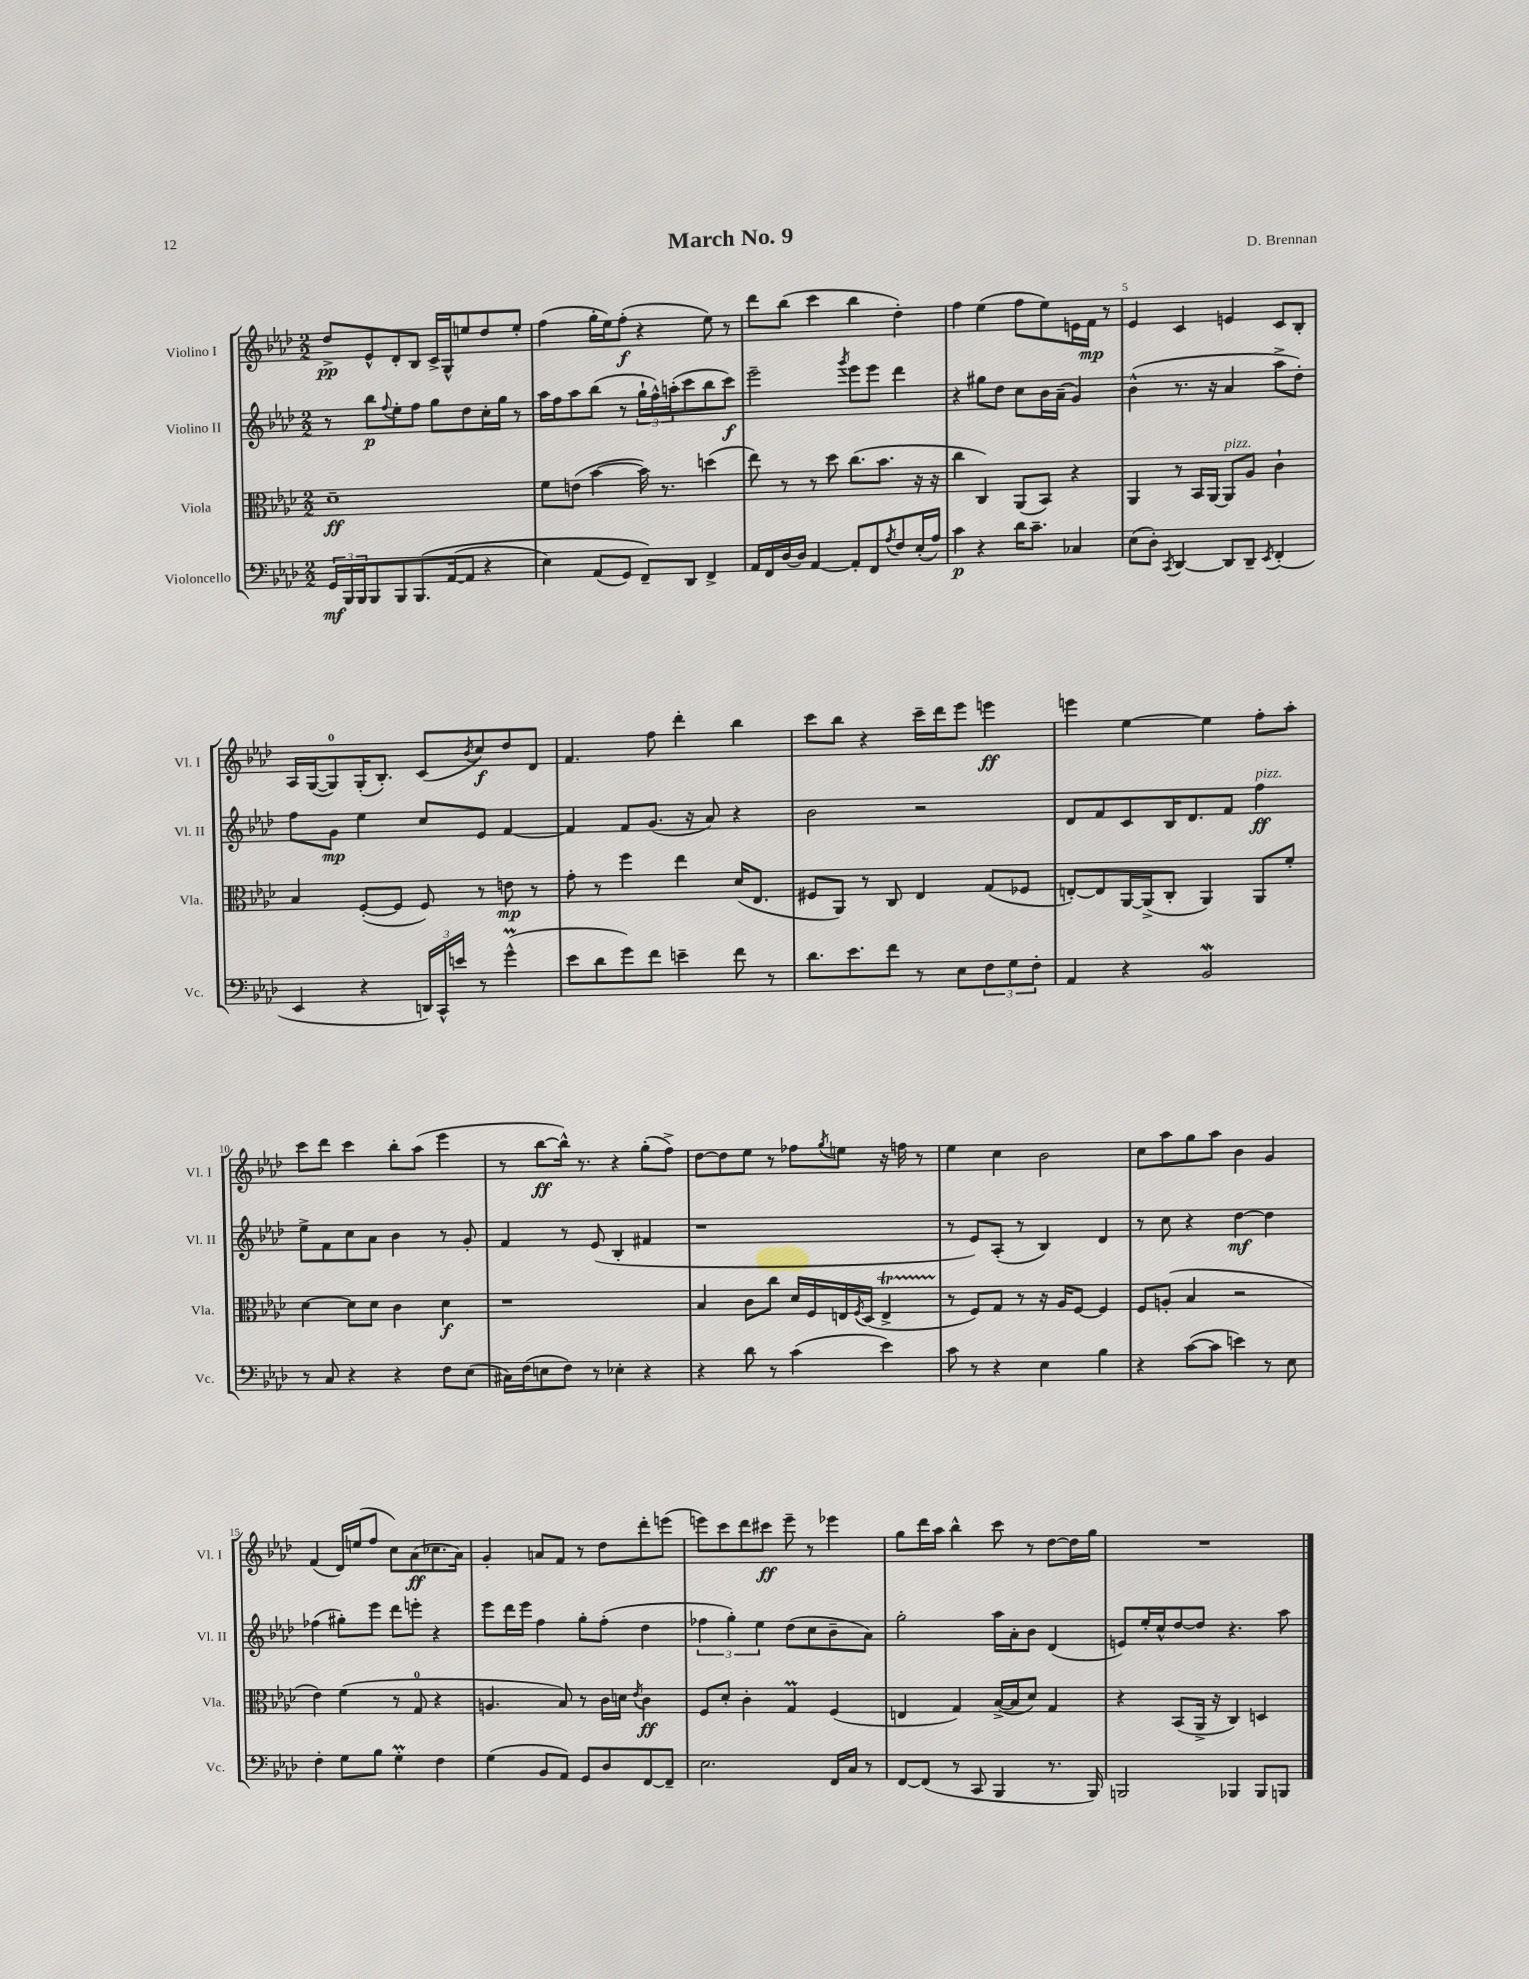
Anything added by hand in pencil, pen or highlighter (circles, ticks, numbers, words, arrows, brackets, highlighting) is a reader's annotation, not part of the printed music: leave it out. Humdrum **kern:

**kern	**dynam	**kern	**dynam	**kern	**dynam	**kern	**dynam
*part4	*part4	*part3	*part3	*part2	*part2	*part1	*part1
*staff4	*staff4	*staff3	*staff3	*staff2	*staff2	*staff1	*staff1
*I"Violoncello	*	*I"Viola	*	*I"Violino II	*	*I"Violino I	*
*I'Vc.	*	*I'Vla.	*	*I'Vl. II	*	*I'Vl. I	*
*clefF4	*	*clefC3	*	*clefG2	*	*clefG2	*
*k[b-e-a-d-]	*	*k[b-e-a-d-]	*	*k[b-e-a-d-]	*	*k[b-e-a-d-]	*
*M2/2	*	*M2/2	*	*M2/2	*	*M2/2	*
=1	=1	=1	=1	=1	=1	=1	=1
24GG/LL	mf	1d-~	ff	8r	.	8dd-^/L	pp
24BBB-/	.	.	.	.	.	.	.
24BBB-/J	.	.	.	.	.	.	.
8BBB-/	.	.	.	8bb-\L	p	8e-^^/	.
.	.	.	.	8qqff/	.	.	.
8BBB-/	.	.	.	8ee-'\	.	8d-'/	.
(8.BBB-/	.	.	.	8ff\J	.	8B-/J	.
.	.	.	.	8gg\L	.	16c^/LL	.
([16AA-/k	.	.	.	.	.	16G^^/J	.
8AA-/J]	.	.	.	8dd-\	.	8een/	.
4r	.	.	.	16cc'\L	.	8dd-/	.
.	.	.	.	16gg\JJ	.	.	.
.	.	.	.	8r	.	8ee'/J	.
=2	=2	=2	=2	=2	=2	=2	=2
4E-\)	.	8f\L	.	16aa-\LL	.	(4ff\	.
.	.	.	.	16ff\J	.	.	.
.	.	(8en\J	.	8aa-\	.	.	.
(8AA-/L	.	[4b-\	.	(8bb-\J	.	16gg'\LL	.
.	.	.	.	.	.	16ee-\J)	.
8GG/J)	.	.	.	8r	.	(8ff'\J	f
8FF~/L)	.	16b-\])	.	24gg`\LL	.	4r	.
.	.	.	.	24ff^^\)	.	.	.
.	.	8.r	.	.	.	.	.
.	.	.	.	(24aan'\J	.	.	.
8DD-/J	.	.	.	8ccc\	.	.	.
4FF^/	.	(4ddn\	.	8bb-\	.	8ee-\)	.
.	.	.	.	8ccc\J)	f	8r	.
=3	=3	=3	=3	=3	=3	=3	=3
16AA-/LL	.	8ee-\)	.	2eee-~\	.	8ddd-\L	.
16FF/	.	.	.	.	.	.	.
[16D-/	.	8r	.	.	.	(8bb-\J	.
16D-/JJ]	.	.	.	.	.	.	.
[4AA-/	.	8r	.	.	.	4ccc\	.
.	.	8dd-\	.	.	.	.	.
.	.	.	.	8qggg/	.	.	.
8AA-'/L]	.	(8.cc\L	.	8eee-\L	.	4bb-\	.
8FF/	.	.	.	8eee-\J	.	.	.
.	.	8.b-\J	.	.	.	.	.
8qA-/	.	.	.	.	.	.	.
8F/	.	.	.	4ddd-\	.	4dd-'\)	.
(16E-'/L	.	16r	.	.	.	.	.
16A-/JJ)	.	16r	.	.	.	.	.
=4	=4	=4	=4	=4	=4	=4	=4
4c\	p	4cc\	.	4r	.	4ff\	.
4r	.	4C/)	.	8gg#X\L	.	(4ee-\	.
.	.	.	.	8dd-\J	.	.	.
16d-\KL	.	(8AA-/L	.	8cc\L	.	8ff\L	.
8.c~\J	.	.	.	.	.	.	.
.	.	8BB-/J)	.	16b-\L	.	8ee-\)	.
.	.	.	.	(16a-~\JJ	.	.	.
4C-X/	.	4r	.	4g/)	.	16en\L	.
.	.	.	.	.	.	16f\JJ	mp
.	.	.	.	.	.	8r	.
=5	=5	=5	=5	=5	=5	=5	=5
(8E-\L	.	4AA-/	.	(4b-^^\	.	4e-/	.
8D-'\J)	.	.	.	.	.	.	.
8qCC/	.	.	.	.	.	.	.
[4DD-/	.	8r	.	8.r	.	4c/	.
.	.	16BB-/LL	.	.	.	.	.
.	.	[16AA-/JJ	.	16r	.	.	.
!	!	!LO:TX:a:i:t=pizz.	!	!	!	!	!
8DD-/L]	.	8AA-/L]	.	4a-/	.	4en/	.
8DD-~/J	.	8A-/J	.	.	.	.	.
8qEE-/	.	.	.	.	.	.	.
(4FF'/	.	4c`\	.	8aa-^\L	.	8c/L	.
.	.	.	.	8dd-'\J)	.	8B-'/J	.
!!LO:LB:g=z
=6	=6	=6	=6	=6	=6	=6	=6
4EE-/	.	4B-/	.	8ff\L	.	16A-/LL	.
.	.	.	.	.	.	([16G/J	.
.	.	.	.	8g\J	mp	8G/])	.
4r	.	([8F'/L	.	4ee-\	.	(16G'/K	.
.	.	.	.	.	.	8.B-'/J)	.
.	.	8F/J]	.	.	.	.	.
24DDn/LL)	.	8F/)	.	8cc/L	.	(8c/L	.
24CC^^/	.	.	.	.	.	.	.
24en/JJ	.	.	.	.	.	.	.
.	.	.	.	.	.	8qb-/	.
8r	.	8r	.	8e-/J	.	8cc/)	f
(4gm^^\	.	8en\	mp	[4f/	.	8dd-/	.
.	.	8r	.	.	.	8d-/J	.
=7	=7	=7	=7	=7	=7	=7	=7
8e-\L	.	8g'\	.	4f/]	.	4.f/	.
8d-\	.	8r	.	.	.	.	.
8g\)	.	4ff\	.	8f/L	.	.	.
8f\J	.	.	.	(8.g/J	.	8ff\	.
4en~\	.	4ee-\	.	.	.	4ddd-'\	.
.	.	.	.	16r	.	.	.
.	.	.	.	8a-/)	.	.	.
8f\	.	(16d-/KL	.	4r	.	4bb-\	.
.	.	8.E-/J	.	.	.	.	.
8r	.	.	.	.	.	.	.
=8	=8	=8	=8	=8	=8	=8	=8
8.d-\L	.	8F#X/L	.	2b-\	.	8ccc\L	.
.	.	8AA-/J)	.	.	.	8bb-\J	.
8.e-\	.	.	.	.	.	.	.
.	.	8r	.	.	.	4r	.
8f\J	.	8C/	.	.	.	.	.
8r	.	4E-/	.	2r	.	16ccc~\LL	.
.	.	.	.	.	.	16ddd-\J	.
8E-\L	.	.	.	.	.	8eee-\J	.
12F\	.	(8G/L	.	.	.	4eeen\	ff
12G\	.	.	.	.	.	.	.
.	.	8F-X/J	.	.	.	.	.
12F'\J	.	.	.	.	.	.	.
=9	=9	=9	=9	=9	=9	=9	=9
4AA-/	.	[8En'/L)	.	8d-/L	.	4eeen\	.
.	.	8E/]	.	8f/	.	.	.
4r	.	[16AA-/L	.	8c/	.	[4ee-\	.
.	.	(16AA-^/J]	.	.	.	.	.
.	.	8C'/J	.	16B-/K	.	.	.
.	.	.	.	8.d-/	.	.	.
2BB-W/	.	4AA-/)	.	.	.	4ee-\]	.
.	.	.	.	8f/J	.	.	.
!	!	!	!	!LO:TX:a:i:t=pizz.	!	!	!
.	.	8AA-/L	.	4ff\	ff	8ff'\L	.
.	.	8f'/J	.	.	.	8aa-'\J	.
!!LO:LB:g=z
=10	=10	=10	=10	=10	=10	=10	=10
8r	.	[4d-\	.	8ee-^\L	.	8ccc\L	.
8C/	.	.	.	8f\	.	8ddd-\J	.
4r	.	8d-\L]	.	8cc\	.	4ccc\	.
.	.	8d-\J	.	8a-\J	.	.	.
4r	.	4c\	.	4b-\	.	8bb-'\L	.
.	.	.	.	.	.	(8aa-\J	.
8F\L	.	4d-\	f	8r	.	4eee-\	.
(8E-\J	.	.	.	8g'/	.	.	.
=11	=11	=11	=11	=11	=11	=11	=11
16C#X\LL)	.	1r	.	4f/	.	8r	.
(16F\J	.	.	.	.	.	.	.
8En\	.	.	.	.	.	[8bb-\L	ff
8F\J)	.	.	.	8r	.	16bb-^^\Jk])	.
.	.	.	.	.	.	8.r	.
8r	.	.	.	(8e-/	.	.	.
4E-X'\	.	.	.	4B-'/	.	4r	.
4r	.	.	.	4f#X/	.	(8gg'\L	.
.	.	.	.	.	.	8ff^\J)	.
=12	=12	=12	=12	=12	=12	=12	=12
4r	.	4B-/	.	1r	.	[8dd-\L	.
.	.	.	.	.	.	8dd-\]	.
8d-\	.	8c\L	.	.	.	8ee-\J	.
8r	.	8cc\J	.	.	.	8r	.
(4c\	.	16d-/LL	.	.	.	8ff-X\L	.
.	.	16F/	.	.	.	.	.
.	.	.	.	.	.	8qgg/	.
.	.	16En/	.	.	.	8een\J	.
.	.	8qF/	.	.	.	.	.
.	.	(16D-/JJ	.	.	.	.	.
4e-\)	.	4Et^/	.	.	.	16r	.
.	.	.	.	.	.	16ffn\	.
.	.	.	.	.	.	8r	.
=13	=13	=13	=13	=13	=13	=13	=13
8c\	.	8r	.	8r	.	4ee-\	.
8r	.	8F/L)	.	8e-/L)	.	.	.
4r	.	8G/J	.	(8A-'/J	.	4cc\	.
.	.	8r	.	8r	.	.	.
4E-\	.	16r	.	4B-/)	.	2b-\	.
.	.	16A-/KL	.	.	.	.	.
.	.	[8F/J	.	.	.	.	.
4B-\	.	4F/]	.	4d-/	.	.	.
=14	=14	=14	=14	=14	=14	=14	=14
4r	.	8F/L	.	8r	.	8cc\L	.
.	.	(8An'/J	.	8cc\	.	8aa-\	.
([8c\L	.	4B-/	.	4r	.	8gg\	.
8c\J]	.	.	.	.	.	8aa-\J	.
4en\)	.	2r	.	[4dd-\	mf	4b-\	.
8r	.	.	.	4dd-\]	.	4g/	.
8E-\	.	.	.	.	.	.	.
!!LO:LB:g=z
=15	=15	=15	=15	=15	=15	=15	=15
4F'\	.	4e-\)	.	(4ff-X\	.	(4f/	.
8G\L	.	(4f\	.	8gg#X'\L)	.	16d-/LL)	.
.	.	.	.	.	.	(16een/J	.
8B-\J	.	.	.	8eee-\J	.	8ff/J	.
4Gm'\	.	8r	.	8ddd-\L	.	8cc\L)	.
.	.	8G/	.	8eeen'\J	.	(8a-\	ff
4F\	.	4r	.	4r	.	8.cc-X\	.
.	.	.	.	.	.	16a-\Jk)	.
=16	=16	=16	=16	=16	=16	=16	=16
(4G\	.	4.An/	.	8eee-\L	.	4g'/	.
.	.	.	.	16ddd-\L	.	.	.
.	.	.	.	16eee-\JJ	.	.	.
8BB-/L	.	.	.	4ff\	.	8an/L	.
8AA-/J)	.	8B-/)	.	.	.	8f/J	.
8GG/L	.	8r	.	8gg'\L	.	8r	.
8D-/	.	16c\LL	.	(8ff'\J	.	8dd-\L	.
.	.	16dn\JJ	.	.	.	.	.
.	.	8qe-/	.	.	.	.	.
[8FF/	.	4c\	ff	4dd-\	.	8ddd-'\	.
8FF~/J]	.	.	.	.	.	(8eeen\J	.
=17	=17	=17	=17	=17	=17	=17	=17
2.E-\	.	8F/L	.	6ff-X\	.	8eeen\L)	.
.	.	8d-'/J	.	.	.	8ccc\	.
.	.	.	.	6gg'\)	.	.	.
.	.	4c'\	.	.	.	8ddd-\	.
.	.	.	.	6ee-\	.	.	.
.	.	.	.	.	.	8ccc#X\J	ff
.	.	4Gm/	.	(8dd-\L	.	8eee~\	.
.	.	.	.	8cc\	.	8r	.
16FF/LL	.	(4F/	.	8b-~\	.	4eee-X\	.
16C/JJ	.	.	.	.	.	.	.
8r	.	.	.	8a-\J)	.	.	.
=18	=18	=18	=18	=18	=18	=18	=18
[8FF/L	.	4En/	.	2gg'\	.	8gg\L	.
(8FF/J]	.	.	.	.	.	16ddd-\L	.
.	.	.	.	.	.	16aa-\JJ	.
8r	.	4G/)	.	.	.	4bb-^^\	.
8CC/	.	.	.	.	.	.	.
4BBB-/	.	([16B-^/LL	.	16aa-\LL	.	8ccc\	.
.	.	16B-/J]	.	16a-'\J	.	.	.
.	.	8d-/J)	.	8b-\J	.	8r	.
8.r	.	4G/	.	(4d-/	.	[8dd-\L	.
.	.	.	.	.	.	16dd-\L]	.
16BBB-/)	.	.	.	.	.	16gg\JJ	.
=19	=19	=19	=19	=19	=19	=19	=19
2BBBn/	.	4r	.	8en/L)	.	1r	.
.	.	.	.	16ee-'/L	.	.	.
.	.	.	.	16cc^^/J	.	.	.
.	.	(8BB-/L	.	[8dd-/	.	.	.
.	.	16AA-^/Jk	.	8dd-/J]	.	.	.
.	.	16r	.	.	.	.	.
4BBB-X/	.	4C/)	.	4.r	.	.	.
8BBB-/L	.	4Dn/	.	.	.	.	.
8BBBn/J	.	.	.	8aa-\	.	.	.
==	==	==	==	==	==	==	==
*-	*-	*-	*-	*-	*-	*-	*-
